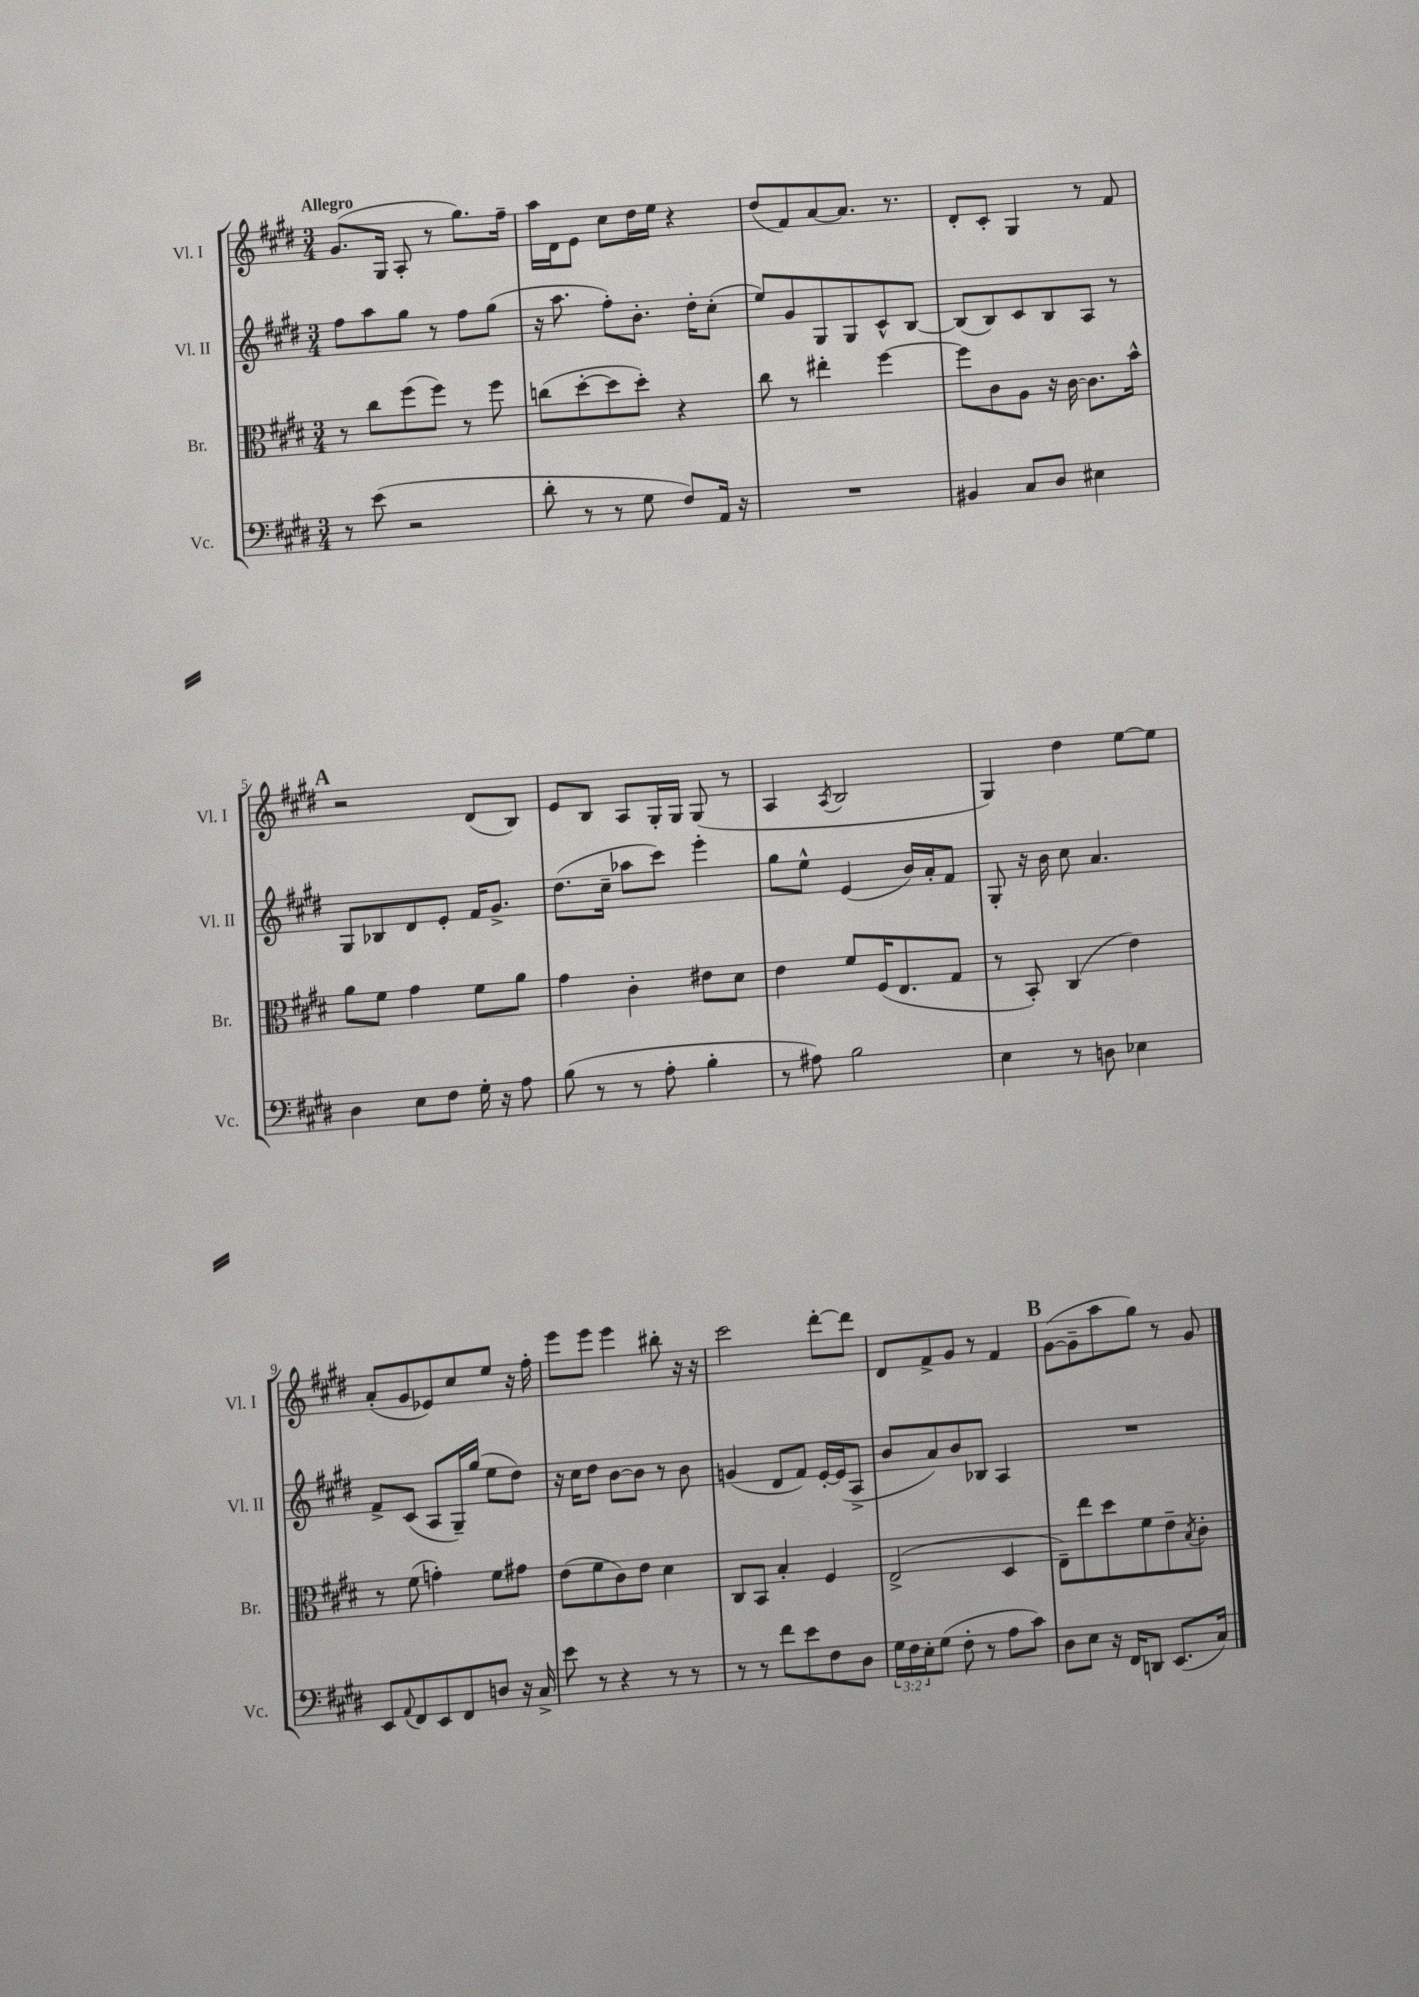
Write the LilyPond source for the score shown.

<<
\new StaffGroup <<
\new Staff = "s0" \with { instrumentName = "Vl. I" shortInstrumentName = "Vl. I" } {
    \clef treble \key e \major \numericTimeSignature \time 3/4 \tempo "Allegro"
    gis'8.( gis16 a8-. r8 gis''8.) fis''16-- |
    a''16 dis'16 e'8 cis''8 dis''16 e''16 r4 |
    dis''8( fis'8) a'8~ a'8. r8. |
    dis'8-. cis'8-. gis4 r8 fis'8 |
    \mark \markup { \bold "A" } r2 dis'8( b8) |
    e'8 b8 a8 gis16-. gis16 gis8( r8 |
    a4 \acciaccatura { a8 } b2 |
    gis4) dis''4 e''8~ e''8 |
    a'8-.( gis'8 ees'8) cis''8 e''8 r16 fis''16-. |
    e'''8 e'''8 e'''4 bis''8-. r16 r16 |
    cis'''2 dis'''8~-. dis'''8 |
    dis'8 fis'8-> gis'8 r8 fis'4 |
    \mark \markup { \bold "B" } gis'8~( gis'8-- a''8 gis''8) r8 gis'8 \bar "|." |
}
\new Staff = "s1" \with { instrumentName = "Vl. II" shortInstrumentName = "Vl. II" } {
    \clef treble \key e \major \numericTimeSignature \time 3/4
    fis''8 a''8 gis''8 r8 fis''8 gis''8( |
    r16 a''8. fis''8-.) b'8.-. dis''16-. cis''8-.( |
    e''8) gis'8 gis8 gis8 cis'8-^ b8~ |
    b8( b8) cis'8 b8 a8 r8 |
    \mark \markup { \bold "A" } gis8 bes8 dis'8 e'8-. fis'16 gis'8.-> |
    dis''8.( cis''16-- aes''8 cis'''8) e'''4-. |
    gis''8 e''8-^ e'4( b'16) a'16-. fis'8 |
    gis8-. r16 b'16 cis''8 a'4. |
    fis'8-> cis'8( a8 gis16--) gis''16( e''8 dis''8) |
    r16 cis''16 dis''8 b'8~ b'8 r8 b'8 |
    g'4( dis'8 fis'8) e'16~-. e'16( a8-> |
    b'8 a'8) b'8 bes8 a4 |
    \mark \markup { \bold "B" } R2. \bar "|." |
}
\new Staff = "s2" \with { instrumentName = "Br." shortInstrumentName = "Br." } {
    \clef alto \key e \major \numericTimeSignature \time 3/4
    r8 cis''8 fis''8( fis''8) r8 fis''8 |
    c''8( dis''8~-. dis''8 dis''8-.) r4 |
    cis''8 r8 eis''4-. fis''4~ |
    fis''8 cis'8 a8 r16 cis'16~ cis'8. b'16-^ |
    \mark \markup { \bold "A" } a'8 fis'8 gis'4 fis'8 a'8 |
    gis'4 cis'4-. eis'8 dis'8 |
    e'4 fis'8 fis16( e8. gis8 |
    r8 b,8-.) cis4( e'4) |
    r8 fis'8( g'4-.) fis'8 gis'8 |
    e'8( fis'8 cis'8) e'8 dis'4 |
    cis8 b,8 b4-. fis4 |
    e2->( dis4 |
    \mark \markup { \bold "B" } e8--) e''8 dis''8 fis'8 e'8-- \acciaccatura { b8 } cis'8-. \bar "|." |
}
\new Staff = "s3" \with { instrumentName = "Vc." shortInstrumentName = "Vc." } {
    \clef bass \key e \major \numericTimeSignature \time 3/4 \override Staff.TupletNumber.text = #tuplet-number::calc-fraction-text
    r8 e'8( r2 |
    dis'8-. r8 r8 gis8 fis8) a,16 r16 |
    R2. |
    bis,4 cis8 dis8 eis4 |
    \mark \markup { \bold "A" } dis4 e8 fis8 gis16-. r16 a8 |
    b8( r8 r8 a8-. b4-. |
    r8 ais8) b2 |
    e4 r8 d8 ees4 |
    e,8 \appoggiatura { a,8 } fis,8 e,8 fis,8 d8 r16 cis16-> |
    e'8 r8 r4 r8 r8 |
    r8 r8 fis'8 e'8 fis8 dis8 |
    \tuplet 3/2 { gis16 fis16 e16-. } gis8( fis8-. r8 a8 cis'8) |
    \mark \markup { \bold "B" } dis8 e8 r16 fis,16 d,8 e,8.( cis16) \bar "|." |
}
>>
>>
